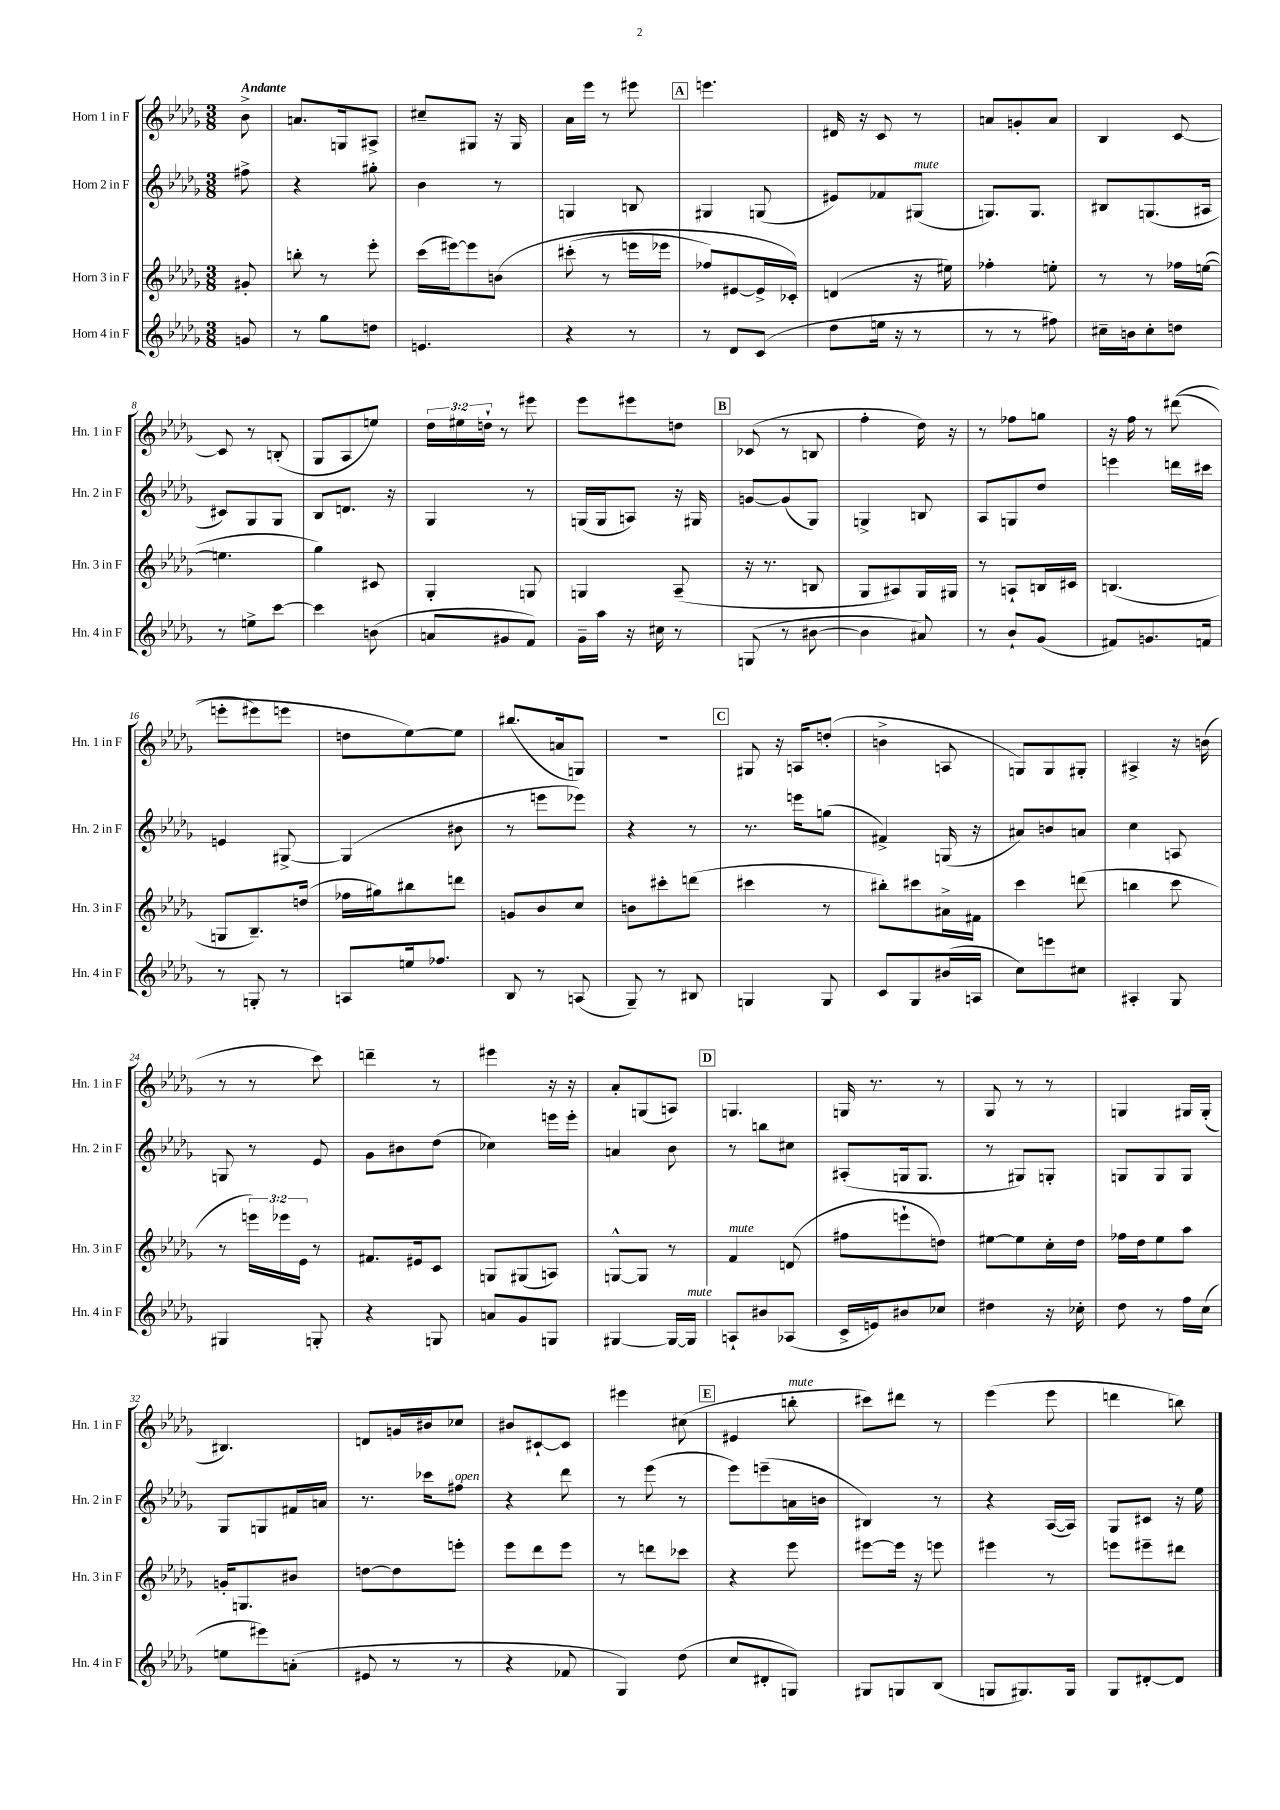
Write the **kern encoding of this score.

**kern	**kern	**kern	**kern
*part4	*part3	*part2	*part1
*staff4	*staff3	*staff2	*staff1
*I"Horn 4 in F	*I"Horn 3 in F	*I"Horn 2 in F	*I"Horn 1 in F
*I'Hn. 4 in F	*I'Hn. 3 in F	*I'Hn. 2 in F	*I'Hn. 1 in F
*clefG2	*clefG2	*clefG2	*clefG2
*k[b-e-a-d-g-]	*k[b-e-a-d-g-]	*k[b-e-a-d-g-]	*k[b-e-a-d-g-]
*M3/8	*M3/8	*M3/8	*M3/8
=	=	=	=
!	!	!	!LO:TX:a:B:t=Andante
8gn/	8g#X'/	8ff#X^\	8b-^\
=1	=1	=1	=1
8r	8bbn'\	4r	8.an/L
8gg-\L	8r	.	.
.	.	.	16Gn/k
8ddn\J	8eee-'\	8gg#X'\	8A#X^/J
=2	=2	=2	=2
4.en/	(16ccc\LL	4b-\	8cc#X~/L
.	[16eee#X\J)	.	.
.	8eee#\]	.	8G#X/J
.	(8bn\J	8r	16r
.	.	.	16G#/
=3	=3	=3	=3
4r	(8ccc#X'\	4Gn/	16a-\LL
.	.	.	16eee-\JJ
.	8r	.	8r
8r	16eeen\LL	8Bn/	8eee#X\
.	16eee-X\JJ	.	.
!!LO:REH:place=s1:t=A
=4	=4	=4	=4
8r	8ff-X/L)	4G#X/	4.eeen\
8d-/L	[8e#X/	.	.
(8c/J	16e#^/L]	(8Gn/	.
.	16c-X'/JJ)	.	.
=5	=5	=5	=5
8dd-\L	(4dn/	8e#X/L)	16d#X/
.	.	.	16r
16een\Jk	.	8f-X/	8c/
16r	.	.	.
!	!	!LO:TX:a:i:t=mute	!
8r	16r	(8G#X/J	8r
.	16ee#X\)	.	.
=6	=6	=6	=6
8r	4ff-X'\	8.Gn/L)	8an/L
8r	.	.	8gn'/
.	.	8.G/J	.
8ff#X\)	8een'\	.	8a/J
=7	=7	=7	=7
16cc#X~\LL	8r	8B#X/L	4B-/
16bn\J	.	.	.
8cc#'\	8r	(8.Gn/	.
8ddn\J	16ff-X\LL	.	[8c/
.	([16een\JJ	16A#X/Jk	.
!!LO:LB:g=z
=8	=8	=8	=8
8r	4.een\]	8c#X/L)	8c/]
8een^\L	.	8G-/	8r
[8ccc\J	.	8G-/J	(8Bn'/
=9	=9	=9	=9
4ccc\]	4gg-\)	8B-/L	8G-/L
.	.	8.dn/J	8A-/
(8bn\	8c#X/	.	8een/J)
.	.	16r	.
=10	=10	=10	=10
8an/L	4G-'/	4G-/	24dd-\LL
.	.	.	24ee#X\
.	.	.	24ddn`\JJ
8g#X/	.	.	8r
8f/J)	8Gn/	8r	8eee#X\
=11	=11	=11	=11
16g-~\LL	4Gn/	(16Gn/LL	8eee-\L
16aa-\JJ	.	16G/J	.
16r	.	8An/J)	8eee#X\
16cc#X\	.	.	.
8r	(8A-~/	16r	8ddn\J
.	.	16G#X/	.
!!LO:REH:place=s1:t=B
=12	=12	=12	=12
(8Gn/	16r	[8gn/L	(8c-X/
.	8.r	.	.
8r	.	(8g/]	8r
[8b#X\	8Bn/	8G-/J)	8Bn/
=13	=13	=13	=13
4b#\]	8G-/L	4Gn^/	4ff'\
.	8A#X/)	.	.
8a#X/)	16G-/L	8Bn/	16dd-\)
.	16G#X/JJ	.	16r
=14	=14	=14	=14
8r	8r	8A-/L	8r
8b-`/L	8An`/L	8Gn/	8ff-X\L
(8g-/J	16Bn/L	8dd-/J	8ggn\J
.	16c#X/JJ	.	.
=15	=15	=15	=15
8f#X/L)	(4.Bn/	4eeen\	16r
.	.	.	16ff\
8.gn/	.	.	8r
.	.	16dddn\LL	((8ddd#X\
16fn/Jk	.	16ccc#X\JJ	.
!!LO:LB:g=z
=16	=16	=16	=16
8r	8Gn/L	4en/	8eeen'\L
8Gn'/	8.B-~/)	.	8eee#X\)
8r	.	[8G#X^/	8eeen\J
.	(16ddn/Jk	.	.
=17	=17	=17	=17
8An/L	16ff-X\LL	(4G#/]	8ddn\L
.	16gg#X\J)	.	.
16een/k	8bb#X\	.	[8ee-\)
8.ff-X/J	.	.	.
.	8dddn\J	8b#X\	8ee-\J]
=18	=18	=18	=18
8B-/	8gn/L	8r	(8.bb#X/L
8r	8b-/	8eeen\L	.
.	.	.	16an/k
(8An/	8cc/J	8eee-X\J)	8Gn/J)
=19	=19	=19	=19
8G-~/)	8bn\L	4r	4.r
8r	8ccc#X'\	.	.
8B#X/	(8dddn\J	8r	.
!!LO:REH:place=s1:t=C
=20	=20	=20	=20
4Gn/	4ccc#X\	8.r	8G#X/
.	.	.	16r
.	.	16eeen\KL	16An/KL
8G/	8r	(8ggn\J	(8ddn'/J
=21	=21	=21	=21
8c/L	8bb#X'\L)	4f#X^/)	4bn^\
8G-/	8ccc#X\	.	.
(16b#X/L	16a#X^\L	(16Gn/	8An/
16An/JJ	16f#X\JJ	16r	.
=22	=22	=22	=22
8cc\L)	4ccc\	8a#X/L)	8Gn/L)
8eeen\	.	8bn/	8G/
8cc#X\J	(8dddn\	8an/J	8G#X'/J
=23	=23	=23	=23
4A#X'/	4bbn\	4cc\	4A#X^/
8G-/	8ccc\	8An/	16r
.	.	.	(16bn\
!!LO:LB:g=z
=24	=24	=24	=24
4G#X/	8r	8Gn/	8r
.	24eeen\LL)	8r	8r
.	24eee-X\	.	.
.	24e-\JJ	.	.
8Gn'/	8r	8e-/	8ccc\)
=25	=25	=25	=25
4r	8.f#X/L	8g-\L	4dddn~\
.	.	8b#X\	.
.	16e#X/k	.	.
8Gn/	8c/J	(8dd-\J	8r
=26	=26	=26	=26
8an/L	8Gn/L	4cc-X\)	4eee#X\
8g-/	(8G#X/	.	.
8Gn/J	8An/J)	16eeen\LL	16r
.	.	16eee'\JJ	16r
=27	=27	=27	=27
[4G#X/	[8Gn^^/L	4an/	8a-'/L
.	8G/J]	.	(8Gn/
16G#/LL_	8r	8b-\	8An/J)
!LO:TX:a:i:t=mute	!	!	!
16G#/JJ]	.	.	.
!!LO:REH:place=s1:t=D
=28	=28	=28	=28
!	!LO:TX:a:i:t=mute	!	!
8An`/L	4f/	8r	4.Gn/
8b#X/	.	8bbn\L	.
(8A-X/J	(8dn/	8cc#X\J	.
=29	=29	=29	=29
16c^/LL	8ff#X\L	(8A#X'/L	16Gn/
16en/J)	.	.	8.r
8b#X/	8eeen`\	16Gn/k	.
.	.	8.G/J	.
8cc-X/J	8ddn\J)	.	8r
=30	=30	=30	=30
4dd#X\	[8ee#X\L	8r	8G-/
.	8ee#\]	8G#X/L)	8r
16r	16cc'\L	8Gn'/J	8r
16cc-X'\	16dd-\JJ	.	.
=31	=31	=31	=31
8dd-\	16ff-X\LL	8Gn/L	4Gn/
.	16dd-\J	.	.
8r	8ee-\	8G/	.
16ff\LL	8aa-\J	8G/J	16G#X/LL
(16cc\JJ	.	.	(16G#'/JJ
!!LO:LB:g=z
=32	=32	=32	=32
8een\L	16gn'/KL	8G-/L	4.B#X/)
.	8.Gn/	.	.
8eee#X\)	.	8Gn/	.
(8an'\J	8b#X/J	16f#X/L	.
.	.	16an/JJ	.
=33	=33	=33	=33
8e#X/	[8ddn\L	8.r	8dn/L
8r	8dd\]	.	16gn/L
.	.	16ccc-X\KL	16b#X/J
!	!	!LO:TX:a:i:t=open	!
8r	8eeen'\J	8ff#X\J	8cc-X/J
=34	=34	=34	=34
4r	8eee-\L	4r	8b#X/L
.	8ddd-\	.	[8c#X`/
8f-X/	8eee-\J	8ddd-\	8c#/J]
=35	=35	=35	=35
4G-/)	8r	8r	4eee#X\
.	8dddn\L	(8eee-\	.
(8dd-\	8ccc-X\J	8r	(8cc#X\
!!LO:REH:place=s1:t=E
=36	=36	=36	=36
8cc/L	4r	8eee-\L)	4e#X/
8d#X'/	.	(8eeen~\	.
!	!	!	!LO:TX:a:i:t=mute
8Gn/J)	8eee-\	16an\L	8bbn'\
.	.	16bn\JJ	.
=37	=37	=37	=37
8G#X/L	[8eee#X\L	4B#X/)	8ccc#X\L)
8Gn/	16eee#\Jk]	.	8ddd#X\J
.	16r	.	.
(8B-/J	8eeen\	8r	8r
=38	=38	=38	=38
8Gn/L	4eee#X\	4r	(4eee-\
8.G#X/)	.	.	.
.	8r	([16A-/LL	8eee-\
16G#/Jk	.	16A-/JJ])	.
=39	=39	=39	=39
8G-/L	8eeen\L	8G-/L	4dddn\
[8d#X'/	8eee#X~\	8c#X/J	.
8d#/J]	8ddd#X\J	16r	8bbn\)
.	.	16ee-\	.
==	==	==	==
*-	*-	*-	*-
